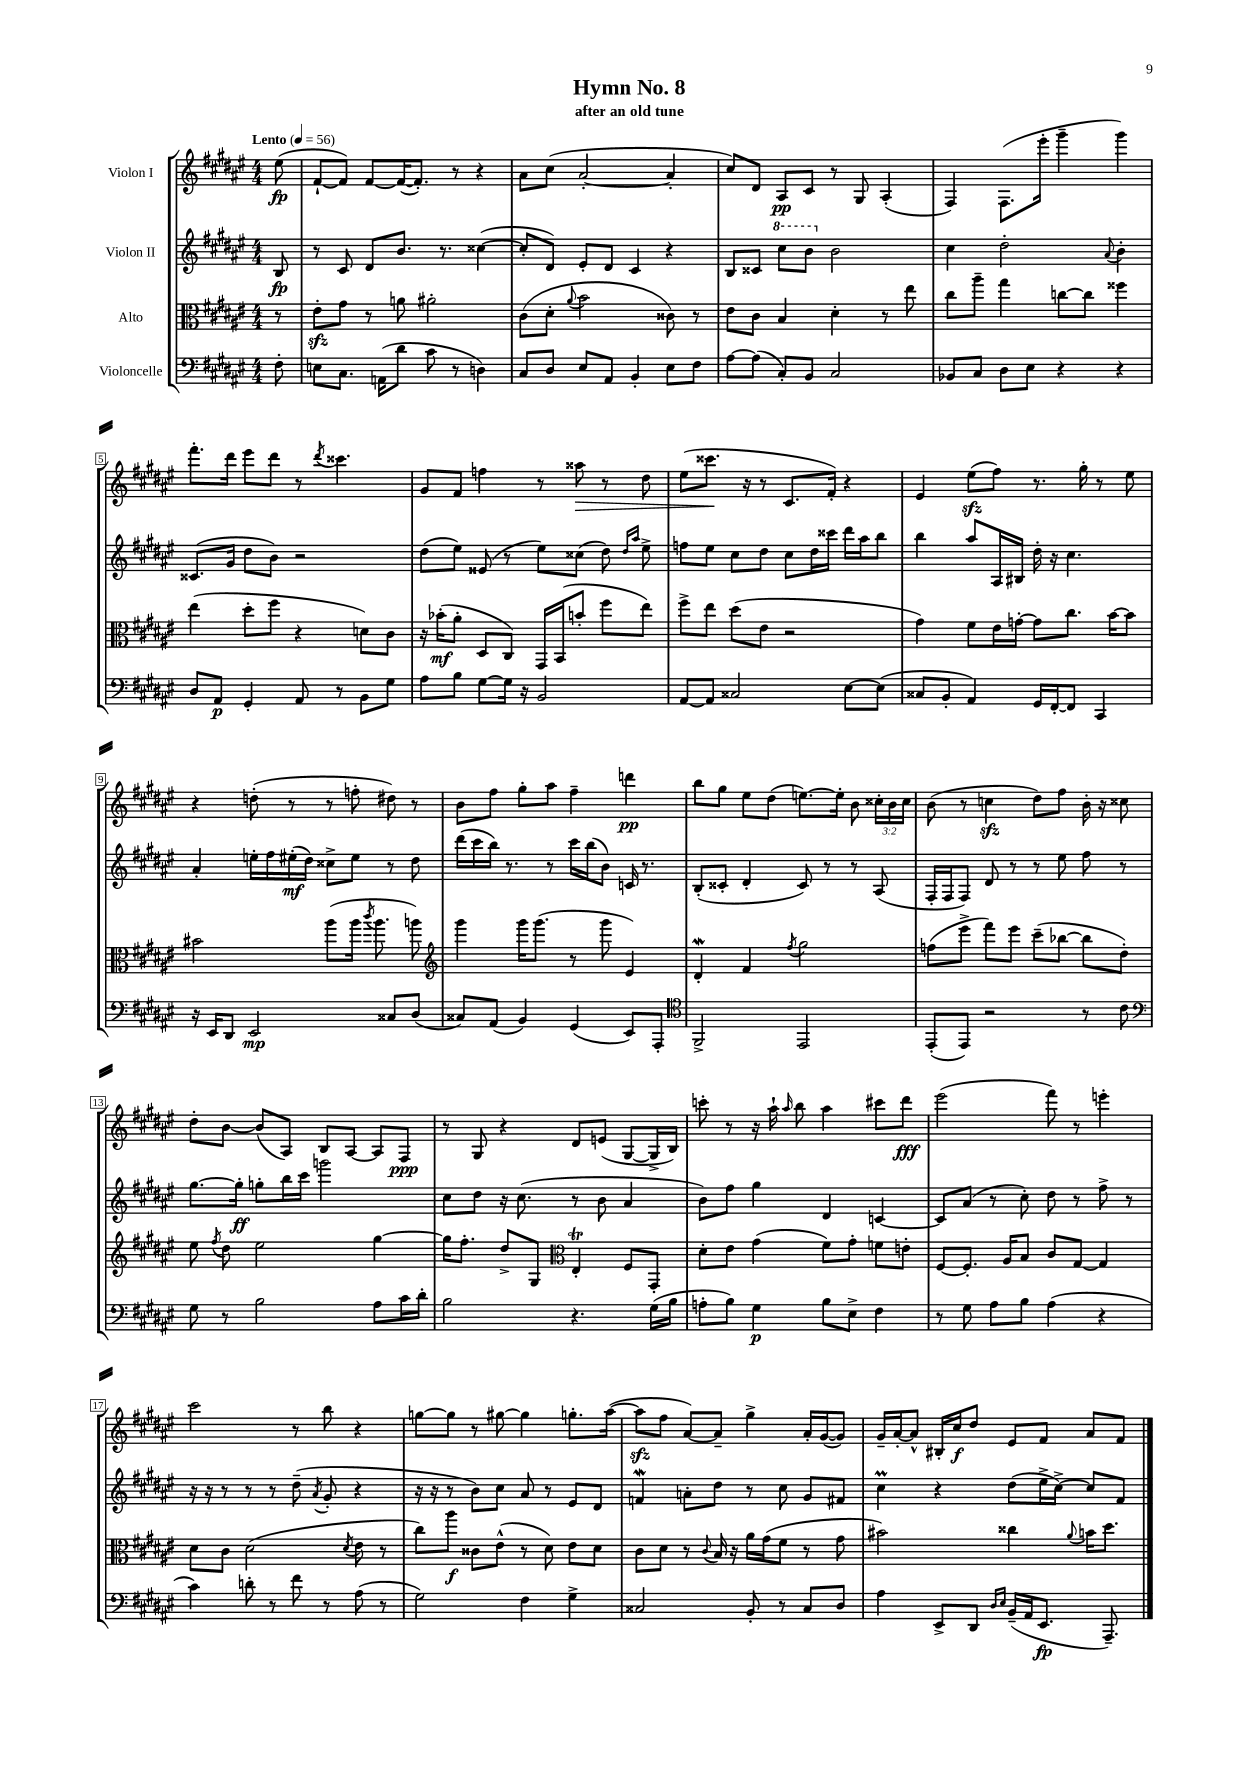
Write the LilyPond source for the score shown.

\header { title = "Hymn No. 8" subtitle = "after an old tune" }
<<
\new StaffGroup <<
\new Staff = "s0" \with { instrumentName = "Violon I" } {
    \clef treble \key fis \major \numericTimeSignature \time 4/4 \override Staff.TupletNumber.text = #tuplet-number::calc-fraction-text \partial 8 \tempo "Lento" 4 = 56
    \autoBeamOff eis''8\fp( |
    fis'8[~-! fis'8]) fis'8[~ fis'16~( fis'8.]-.) r8 r4 |
    ais'8[ cis''8]( ais'2~-. ais'4-. |
    cis''8[) dis'8] ais8[\pp cis'8] r8 gis8 ais4-.( |
    fis4) fis8.[( eis'''16]-. gis'''4-- gis'''4) |
    fis'''8.[-. dis'''16] eis'''8[ dis'''8] r8 \acciaccatura { dis'''8 } cisis'''4. |
    gis'8[ fis'8] f''4 r8 aisis''8\> r8 dis''8 |
    eis''8[( cisis'''8.]\! r16 r8 cis'8.[ fis'16]-.) r4 |
    eis'4 eis''8[\sfz( fis''8]) r8. gis''16-. r8 eis''8 |
    r4 d''8-.( r8 r8 f''8-. dis''8) r8 |
    b'8[ fis''8] gis''8[-. ais''8] fis''4-- d'''4\pp |
    b''8[ gis''8] eis''8[ dis''8]( e''8.[~) e''16]-. b'8 \tuplet 3/2 { cisis''16[-. b'16 cisis''16] } |
    b'8( r8 c''4\sfz dis''8[) fis''8] b'16-. r16 cisis''8 |
    dis''8[-. b'8]~ b'8[( ais8]) b8[ ais8]~ ais8[ fis8]\ppp |
    r8 gis8 r4 dis'8[ e'8]( gis8[~ gis16-> b16]) |
    c'''8-. r8 r16 ais''16-! \grace { ais''16 } b''8 ais''4 cis'''8[ dis'''8]\fff |
    eis'''2( fis'''8) r8 e'''4-. |
    cis'''2 r8 b''8 r4 |
    g''8[~ g''8] r8 gis''8~ gis''4 g''8.[-. ais''16]~( |
    ais''8[\sfz fis''8] ais'8[~) ais'8]-- gis''4-> ais'16[-. gis'16~( gis'8]) |
    gis'16[-- ais'16~-. ais'8]-^ bis16[-. cis''16\f dis''8] eis'8[ fis'8] ais'8[ fis'8] \bar "|." |
}
\new Staff = "s1" \with { instrumentName = "Violon II" } {
    \clef treble \key fis \major \numericTimeSignature \time 4/4 \partial 8
    \autoBeamOff b8\fp |
    r8 cis'8 dis'8[ b'8.] r8. cisis''4~( |
    cisis''8[-. dis'8]) eis'8[-. dis'8] cis'4 r4 |
    b8[ cisis'8] \ottava #1 cis'''8[ b''8] \ottava #0 b'2 |
    cis''4 dis''2-. \appoggiatura { ais'8 } b'4-. |
    cisis'8.[( gis'16] dis''8[ b'8]) r2 |
    dis''8[( eis''8]) eisis'8( r8 eis''8[) cisis''8]( dis''8) \grace { dis''16[ ais''16] } eis''8-> |
    f''8[ eis''8] cis''8[ dis''8] cis''8[ dis''16 cisis'''16] dis'''16[ ais''16 b''8] |
    b''4 ais''8[ ais16 bis16] dis''16-. r16 cis''4. |
    ais'4-. e''16[-. fis''16 eis''16-.\mf( dis''16]) cisis''8[-> eis''8] r8 dis''8 |
    dis'''16[( cis'''16 b''16]) r8. r8 cis'''16[ b''16( b'8]) c'16 r8. |
    b8[-.( cisis'8]-. dis'4-. cisis'8) r8 r8 ais8( |
    fis16[-. fis16 fis8]) dis'8 r8 r8 eis''8 fis''8 r8 |
    gis''8.[~ gis''16]-.\ff g''8[-. b''16 cis'''16] g'''2 |
    cis''8[ dis''8] r16 cis''8.( r8 b'8 ais'4 |
    b'8[) fis''8] gis''4 dis'4 c'4~ |
    c'8[ ais'8]( r8 cis''8-.) dis''8 r8 fis''8-> r8 |
    r16 r16 r8 r8 r8 dis''8--( \acciaccatura { ais'8 } gis'8-. r4 |
    r16 r16 r8 b'8[) cis''8] ais'8 r8 eis'8[ dis'8] |
    f'4\mordent a'8[-. dis''8] r8 cis''8 gis'8[ fis'8] |
    cis''4\prall r4 dis''8[( eis''16-> cis''16]~->) cis''8[ fis'8] \bar "|." |
}
\new Staff = "s2" \with { instrumentName = "Alto" } {
    \clef alto \key fis \major \numericTimeSignature \time 4/4 \partial 8
    \autoBeamOff r8 |
    eis'8[-.\sfz gis'8] r8 a'8 ais'2-. |
    cis'8[( dis'8]-. \appoggiatura { ais'8 } b'2 cisis'8) r8 |
    eis'8[ cis'8] b4 dis'4-. r8 eis''8 |
    cis''8[ ais''8]-- gis''4 c''8[~ c''8] fisis''4 |
    eis''4( dis''8[-. fis''8] r4 d'8[) cis'8] |
    r16 bes'16[-.\mf( ais'8]-. dis8[ cis8]) gis,16[ b,16( b'8]-. fis''8[ eis''8]) |
    fis''8[-> eis''8] dis''8[( eis'8] r2 |
    gis'4) fis'8[ eis'16 g'16]~-. g'8[ cis''8.] b'16[~ b'8] |
    bis'2 ais''8[( ais''16] \acciaccatura { cis'''8 } ais''8. a''8) |
    \clef treble gis'''4 gis'''16[ gis'''8.]( r8 gis'''8 eis'4) |
    dis'4-.\mordent fis'4 \acciaccatura { fis''8 } gis''2 |
    f''8[( eis'''8]-> fis'''8[) eis'''8] cis'''8[--( bes''8]~ bes''8[ dis''8]-.) |
    eis''8 \acciaccatura { fis''8 } dis''8 eis''2 gis''4~ |
    gis''16[ fis''8.]-. dis''8[-> gis8] \clef alto eis4-.\trill fis8[ gis,8]-. |
    dis'8[-. eis'8] gis'4( fis'8[) gis'8]-. f'8[ e'8]-. |
    fis8[~ fis8.]-. ais16[ b8] cis'8[ gis8]~ gis4 |
    dis'8[ cis'8] dis'2( \acciaccatura { dis'8 } eis'8 r8 |
    cis''8[) ais''8]\f cisis'8[ eis'8]-^( r8 dis'8) eis'8[ dis'8] |
    cis'8[ dis'8] r8 \appoggiatura { cis'8 } b16 r16 ais'16[ gis'16( fis'8] r8 gis'8 |
    bis'2) cisis''4 \appoggiatura { ais'8 } b'16[ dis''8.] \bar "|." |
}
\new Staff = "s3" \with { instrumentName = "Violoncelle" } {
    \clef bass \key fis \major \numericTimeSignature \time 4/4 \partial 8
    \autoBeamOff fis8-. |
    e8[ cis8.] a,16[( dis'8] cis'8 r8 d4) |
    cis8[ dis8] eis8[ ais,8] b,4-. eis8[ fis8] |
    ais8[~ ais8]( cis8[-.) b,8] cis2 |
    bes,8[ cis8] dis8[ eis8] r4 r4 |
    dis8[ ais,8]\p gis,4-. ais,8 r8 b,8[ gis8] |
    ais8[ b8] gis8[~ gis16] r16 b,2 |
    ais,8[~ ais,8] cisis2 eis8[~ eis8]( |
    cisis8[ b,8]-. ais,4) gis,16[ fis,16~-. fis,8] cis,4 |
    r16 eis,16[ dis,8] eis,2\mp cisis8[ dis8]( |
    cisis8[) ais,8]( b,4) gis,4( eis,8[) ais,,8]-. |
    \clef tenor fis,2-> eis,2 |
    eis,8[-.( eis,8]) r2 r8 cis'8 |
    \clef bass gis8 r8 b2 ais8[ cis'16 dis'16]-. |
    b2 r4. gis16[( b16] |
    a8[-. b8]) gis4\p b8[ eis8]-> fis4 |
    r8 gis8 ais8[ b8] ais4( r4 |
    cis'4) d'8-. r8 fis'8 r8 ais8( r8 |
    gis2) fis4 gis4-> |
    cisis2 b,8-. r8 cisis8[ dis8] |
    ais4 eis,8[-> dis,8] \grace { dis16[ eis16] } b,16[--( ais,16 eis,8.]\fp ais,,8.--) \bar "|." |
}
>>
>>
\layout { \context { \Score \override BarNumber.stencil = #(make-stencil-boxer 0.1 0.3 ly:text-interface::print) } }
